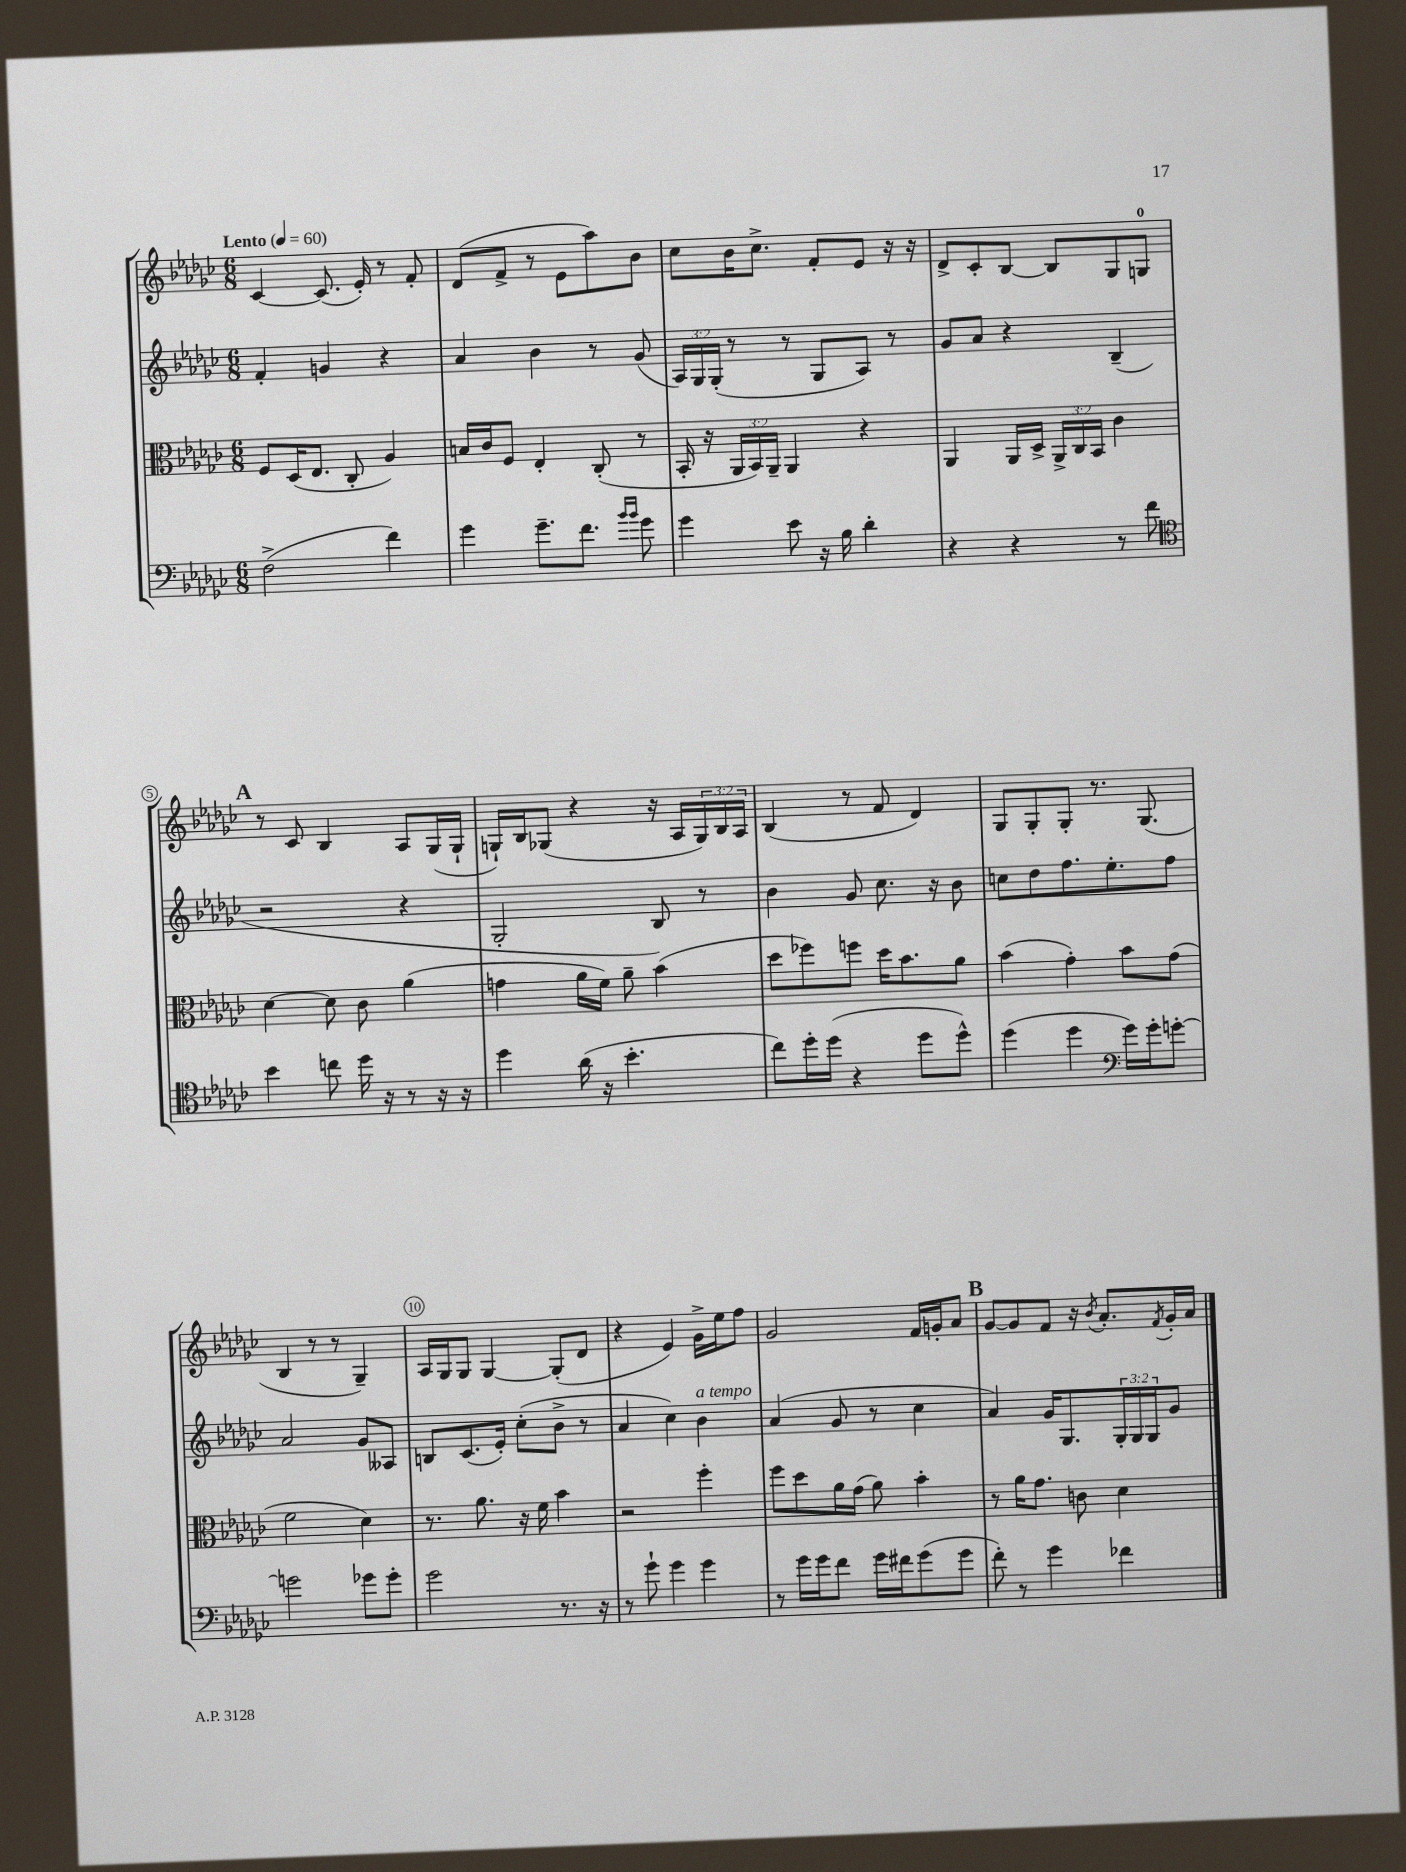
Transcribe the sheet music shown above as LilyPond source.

<<
\new StaffGroup <<
\new Staff = "s0" {
    \clef treble \key ges \major \numericTimeSignature \time 6/8 \override Staff.TupletNumber.text = #tuplet-number::calc-fraction-text \tempo "Lento" 4 = 60
    ces'4~ ces'8.( ees'16-.) r8 f'8-. |
    des'8( f'8-> r8 ees'8 aes''8) bes'8 |
    ces''8 bes'16 ces''8.-> f'8-. ees'8 r16 r16 |
    des'8-> ces'8-. bes8~ bes8 ges8 g8-0 |
    \mark \markup { \bold "A" } r8 ces'8 bes4 aes8 ges16( ges16-! |
    g16-!) bes16 ges8( r4 r16 aes16 \tuplet 3/2 { ges16) bes16 aes16 } |
    bes4( r8 f'8 des'4) |
    ges8 ges8-. ges8-. r8. ges8.( |
    bes4 r8 r8 ges4--) |
    aes16 ges16 ges8 ges4~ ges8-.( des'8 |
    r4 ees'4) ges'16-> ees''16 f''8 |
    ges'2 f'16 g'16-. aes'8 |
    \mark \markup { \bold "B" } ges'8~ ges'8 f'8 r16 \acciaccatura { bes'8 } aes'8.-. \acciaccatura { f'8 } ges'16-. aes'16 \bar "|." |
}
\new Staff = "s1" {
    \clef treble \key ges \major \numericTimeSignature \time 6/8 \override Staff.TupletNumber.text = #tuplet-number::calc-fraction-text
    f'4-. g'4 r4 |
    aes'4 bes'4 r8 ges'8( |
    \tuplet 3/2 { aes16) ges16 ges16-.( } r8 r8 ges8 aes8) r8 |
    ges'8 aes'8 r4 bes4--( |
    \mark \markup { \bold "A" } r2 r4 |
    ges2-. bes8) r8 |
    bes'4 ges'8 ces''8. r16 bes'8 |
    c''8 des''8 f''8. ees''8.-. f''8 |
    aes'2 ges'8 aeses8 |
    b8 ces'8.( ees'16-.) ces''8-.( bes'8-> r8 |
    aes'4 ces''4) bes'4^\markup { \italic "a tempo" } |
    aes'4( ges'8 r8 ces''4 |
    \mark \markup { \bold "B" } aes'4) ges'16 ges8. \tuplet 3/2 { ges16-. ges16 ges16 } ges'8 \bar "|." |
}
\new Staff = "s2" {
    \clef alto \key ges \major \numericTimeSignature \time 6/8 \override Staff.TupletNumber.text = #tuplet-number::calc-fraction-text
    f8 des16( ees8. ces8-. aes4) |
    b16 ces'16 f8 ees4-. ces8-.( r8 |
    bes,16-. r16 \tuplet 3/2 { aes,16 bes,16) aes,16-- } aes,4 r4 |
    aes,4 aes,16 des16-> \tuplet 3/2 { aes,16-> ces16 bes,16 } ces'4 |
    \mark \markup { \bold "A" } des'4~ des'8 ces'8 aes'4( |
    g'4 aes'16 f'16) aes'8-- bes'4( |
    des''8 fes''8) f''8 des''16 bes'8. aes'8 |
    bes'4( ges'4-.) bes'8 ges'8( |
    f'2 des'4) |
    r8. aes'8. r16 f'16 bes'4 |
    r2 f''4-. |
    f''8 des''8 aes'16 ges'16( aes'8) bes'4-. |
    \mark \markup { \bold "B" } r8 aes'16 ges'8. c'8 des'4 \bar "|." |
}
\new Staff = "s3" {
    \clef bass \key ges \major \numericTimeSignature \time 6/8
    f2->( f'4) |
    ges'4 ges'8.-- f'8. \grace { bes'16 bes'16 } ges'8 |
    ges'4 ees'8 r16 bes16 des'4-. |
    r4 r4 r8 f'8 |
    \mark \markup { \bold "A" } \clef tenor bes'4 c''8 des''16 r16 r8 r16 r16 |
    des''4 aes'16( r16 bes'4.-. |
    ces''8) des''16-. des''16( r4 des''8 des''8-^) |
    des''4( des''4 \clef bass ges'16) ges'16-. g'8~-. |
    g'2 ges'8 ges'8-. |
    ges'2 r8. r16 |
    r8 ges'8-! ges'4 ges'4 |
    r8 ges'16 ges'16 f'8 ges'16 fis'16 ges'8( ges'8 |
    \mark \markup { \bold "B" } f'8-.) r8 ges'4 fes'4 \bar "|." |
}
>>
>>
\layout { \context { \Score \override BarNumber.break-visibility = ##(#f #t #t) barNumberVisibility = #(every-nth-bar-number-visible 5) \override BarNumber.stencil = #(make-stencil-circler 0.1 0.3 ly:text-interface::print) } }
